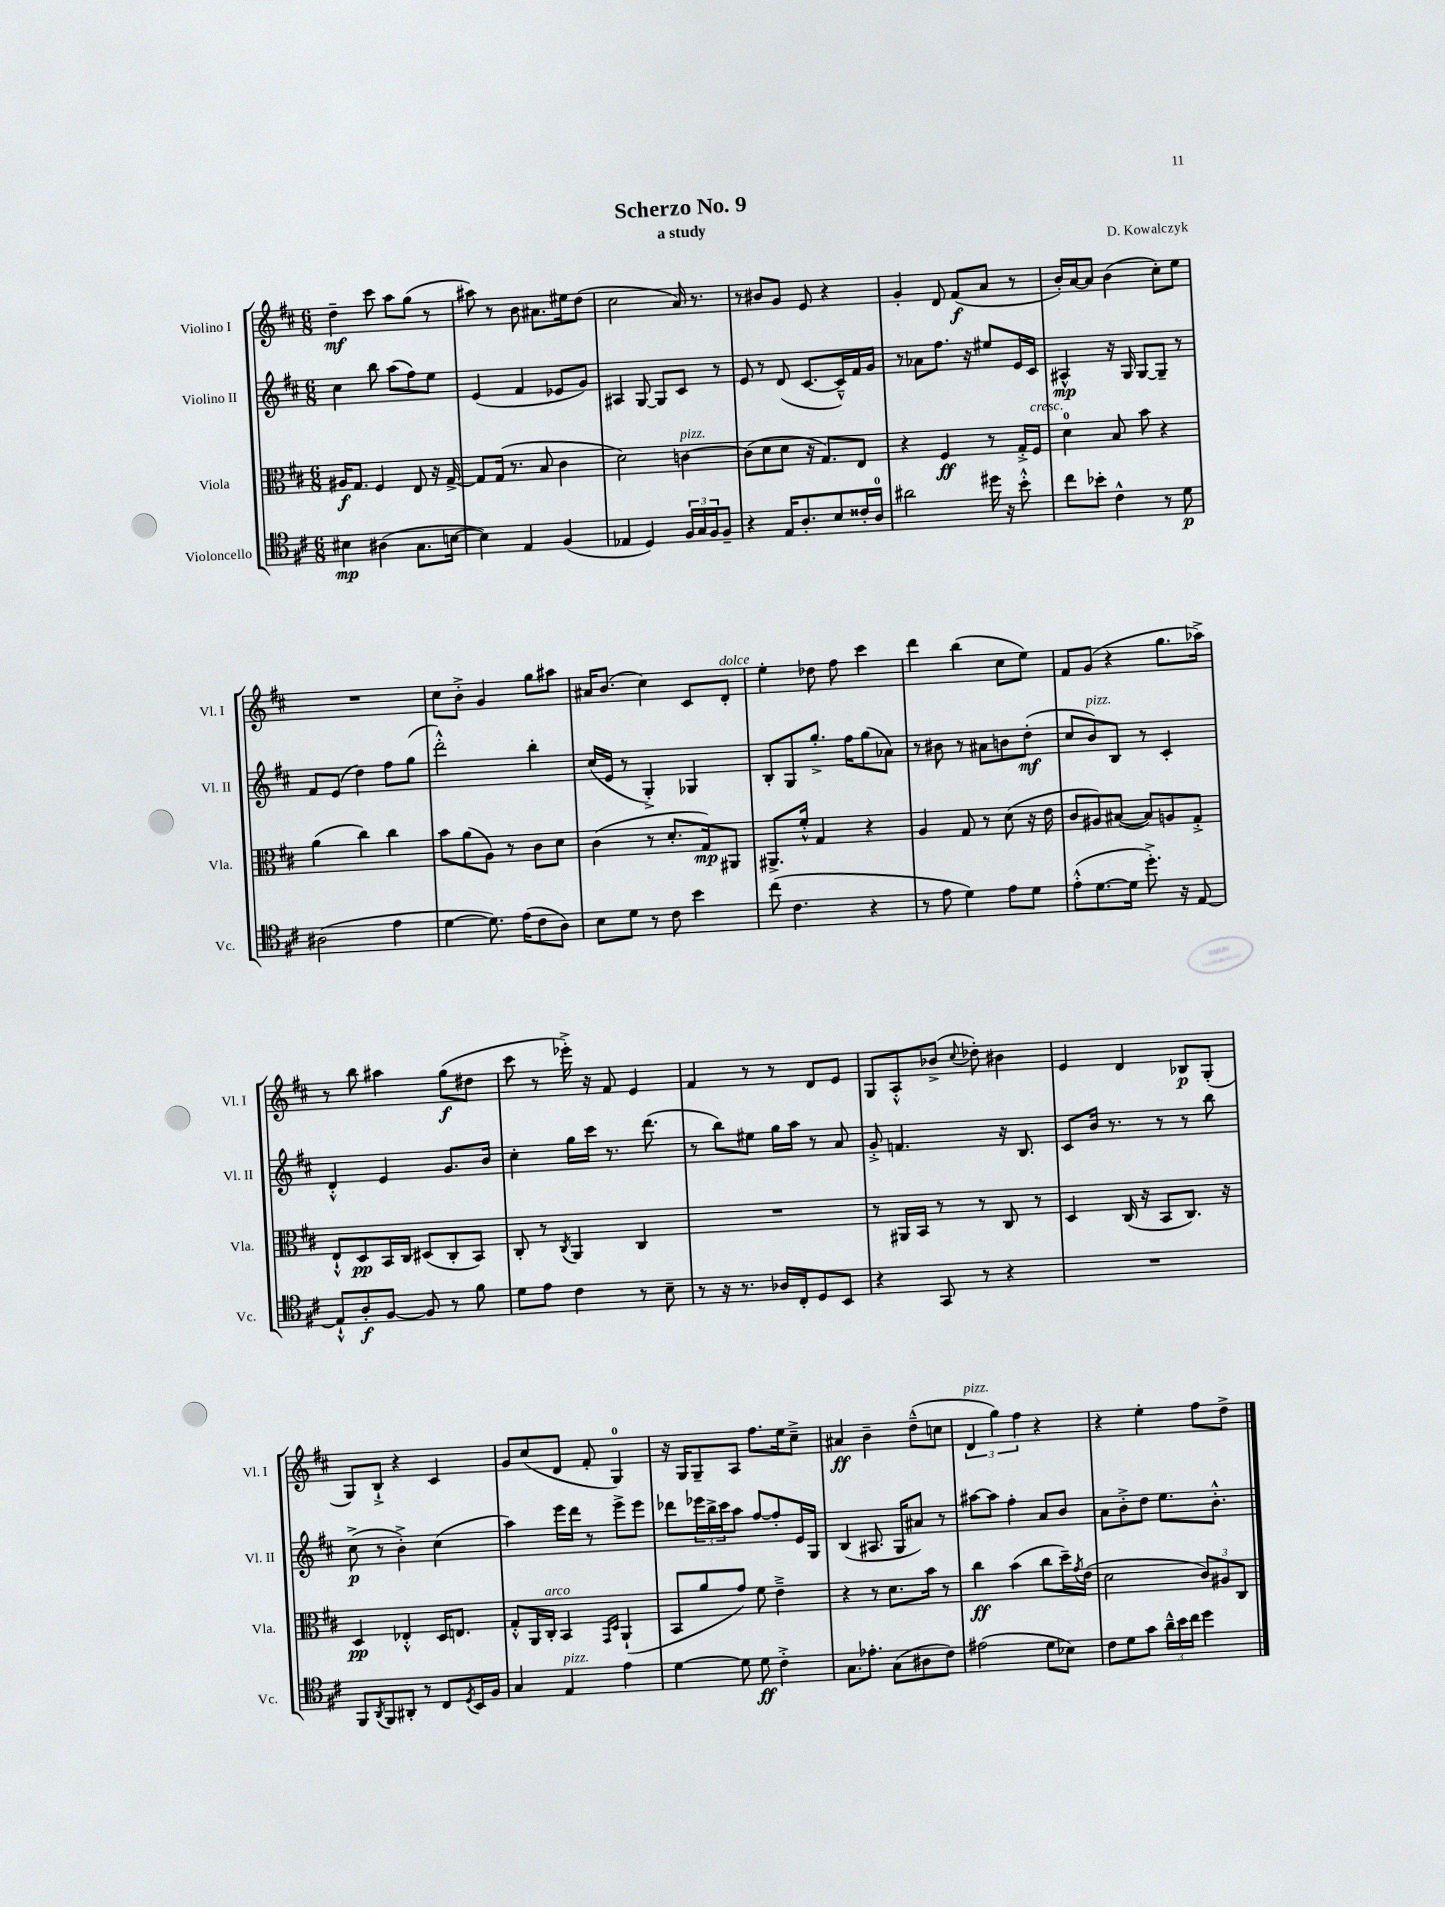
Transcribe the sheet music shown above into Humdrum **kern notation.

**kern	**kern	**kern	**kern
*staff4	*staff3	*staff2	*staff1
*clefC4	*clefC3	*clefG2	*clefG2
*k[f#c#]	*k[f#c#]	*k[f#c#]	*k[f#c#]
*M6/8	*M6/8	*M6/8	*M6/8
4B#	16A#	4cc#	4dd~
.	8.G	.	.
(4A#	4F#	8bb	8ccc#
.	.	(8aa	8aa
8.G	8E	8ff#)	(8gg
.	16r	8ee	8r
[16B	[16G^	.	.
=	=	=	=
4B])	8G]	(4e	8aa#)
.	(16G	.	8r
.	8.r	.	.
4E	.	4f#	8b
.	8B	.	8.a#
(4F#	4c#	8e-	.
.	.	.	16ee#
.	.	8g)	(8dd
=	=	=	=
4E-	2d)	4A#	2cc#
4D)	.	[8G	.
.	.	8G]	.
24F#	[4c	8c#	16a)
24G	.	.	.
.	.	.	8.r
24F#	.	.	.
8F#~	.	8r	.
=	=	=	=
4r	(8c]	8e	8r
.	8d	8r	8b#
16E	8d	(8d	8g
8.A'	.	.	.
.	16r	[8.c#	8e
.	8.G)	.	.
8B	.	.	4r
.	.	16c#~^^])	.
16c##'	8E	16f#	.
16A	.	16g	.
=	=	=	=
2a#	4r	8r	4g'
.	.	8a-	.
.	4F#	8.ff#	8d
.	.	.	(8f#
.	.	16r	.
16dd#	8r	8ee#	8a
16r	.	.	.
8b'^^	16G'^	16e	8r
.	16F#	16c#	.
=	=	=	=
8cc#	4d	4A#^^	16b')
.	.	.	[16a
8b-'	.	.	8a]
4c#^^	8B	16r	(4b
.	.	16G	.
.	8b	[8G	.
8r	4r	8G~]	8cc#')
8d	.	8r	8ee
=	=	=	=
(2A#	(4a	8f#	2.r
.	.	(8e	.
.	4cc#)	4dd)	.
4e	4cc#	8ff#	.
.	.	(8gg	.
=	=	=	=
[4d	8b	2ddd'^^)	8cc#
.	(8a	.	8b'^
8.d])	8A)	.	4g
.	8r	.	.
(16e	.	.	.
8c#	8c#	4bb'	8gg
8A)	8d	.	8aa#
=	=	=	=
8B	(4c#	(16cc#	16a#
.	.	16e	(8.b
8d	.	8r	.
8r	8r	4G'^)	4cc#)
8c#	8.d'	.	.
4b	.	4G-	8c#
.	16G)	.	.
.	8AA#	.	8d'
=	=	=	=
(8cc#	8.AA#^	8B'	4ee'
4.c#	.	8G	.
.	16f#'^^	.	.
.	4G	8.gg'^	8dd-
.	.	.	8ff#
.	.	16ff#	.
4r	4r	(8gg	4ccc#
.	.	8a-)	.
=	=	=	=
8r	4A	8r	4ddd
8e	.	8b#	.
4d)	8G	8r	(4bb
.	8r	8a#	.
8e	(8d	8b	8cc#
8d	16r	(8dd'	8ee)
.	16e	.	.
=	=	=	=
(8e'^^	8c#	8cc#	8f#
[8.d	8A#)	8b)	(8g
.	([8B#	8B	4r
16d]	.	.	.
8.dd'^)	8B#])	8r	.
.	8A	4c#'	8.gg
16r	.	.	.
[8E	8G'^	.	.
.	.	.	16aa-^)
=	=	=	=
8E`^^]	8E`^^	4d'^^	8r
8A'	8D	.	8bb
[8F#	16BB	4e	4aa#
.	16C#	.	.
8F#]	(8D#	.	.
8r	8C#'	8.g	(8gg
8f#	8BB)	.	8dd#
.	.	16b	.
=	=	=	=
8d	8C#'	4cc#'	8ccc#
8e	8r	.	8r
.	8qC#	.	.
4c#	4AA	16gg	16eee-'^)
.	.	16ccc#	16r
.	.	8.r	8f#
8r	4C#	.	4e
.	.	(8.ddd	.
8B~	.	.	.
=	=	=	=
8r	2.r	8r	4f#
16r	.	8bb)	.
8.r	.	.	.
.	.	8ee#	8r
16A-	.	16gg	8r
16C#'	.	16aa	.
8D	.	8r	8d
8BB	.	8a	8e
=	=	=	=
4r	8r	8g'^	8G
.	16AA#	4.f	8A'^^
.	16BB	.	.
8GG	8r	.	(8b-^
.	.	.	8qqcc#
8r	8r	.	8dd-')
4r	8C#	16r	4b#
.	.	8.B	.
.	8r	.	.
=	=	=	=
2.r	4D	8c#	4e
.	.	16b	.
.	.	8.r	.
.	(16C#	.	4d
.	16r	.	.
.	8BB	8r	.
.	8.C#)	8r	8B-
.	.	8bb	(8G'
.	16r	.	.
=	=	=	=
8FF#	4D	(8cc#^	8G)
8qAA	.	.	.
8FF#	.	8r	8B`^
8AA#'	4E-'^^	4b'^)	4r
8r	.	.	.
8C#	16D	(4cc#	4c#
.	8.E	.	.
8qD	.	.	.
16BB	.	.	.
16F#	.	.	.
=	=	=	=
4G	8G'^^	4aa)	8g
.	16AA	.	(8cc#
.	16C#'	.	.
4E	4BB	16eee	8d
.	.	16ddd	.
.	.	8r	8f#'
.	16qqGG	.	.
.	16qqD	.	.
4e	(4AA`	8eee^	4G)
.	.	8eee	.
=	=	=	=
[4d	8BB	8ddd-	16r
.	.	.	16G
.	8a	24eee-	8G~
.	.	24bb^	.
.	.	24ccc#	.
8d]	8g)	8aa	8A
8d	8f#	[8ff#	8.ff#
4c#'^	4e~^	8ff#']	.
.	.	.	16ee
.	.	16e	8cc#~^
.	.	16G	.
=	=	=	=
8.G	4r	(4B	4a#
8.e-'	.	.	.
.	8r	8.A#	4b~
(8G	8.d	.	.
.	.	16G	.
8A#	.	8a#)	(8dd~^^
.	16b	.	.
8c#)	8r	8r	8cc
=	=	=	=
(2e#	4cc#	[8aa#	6d
.	.	8aa#]	.
.	.	.	6gg)
.	(4b	4ff#'	.
.	.	.	6ff#
8d	8cc#	8a	4r
8B-)	16dd~)	8b	.
.	8qg	.	.
.	(16e	.	.
=	=	=	=
8c#	2d	8a	4r
8d	.	8b'^	.
8g	.	8dd	4ee'
24a~^^	.	8.ee	.
24b	.	.	.
24cc#	.	.	.
4dd	12c#)	.	8ff#
.	.	8.b'^^	.
.	12A#	.	.
.	.	.	8dd^
.	12C#	.	.
==	==	==	==
*-	*-	*-	*-
